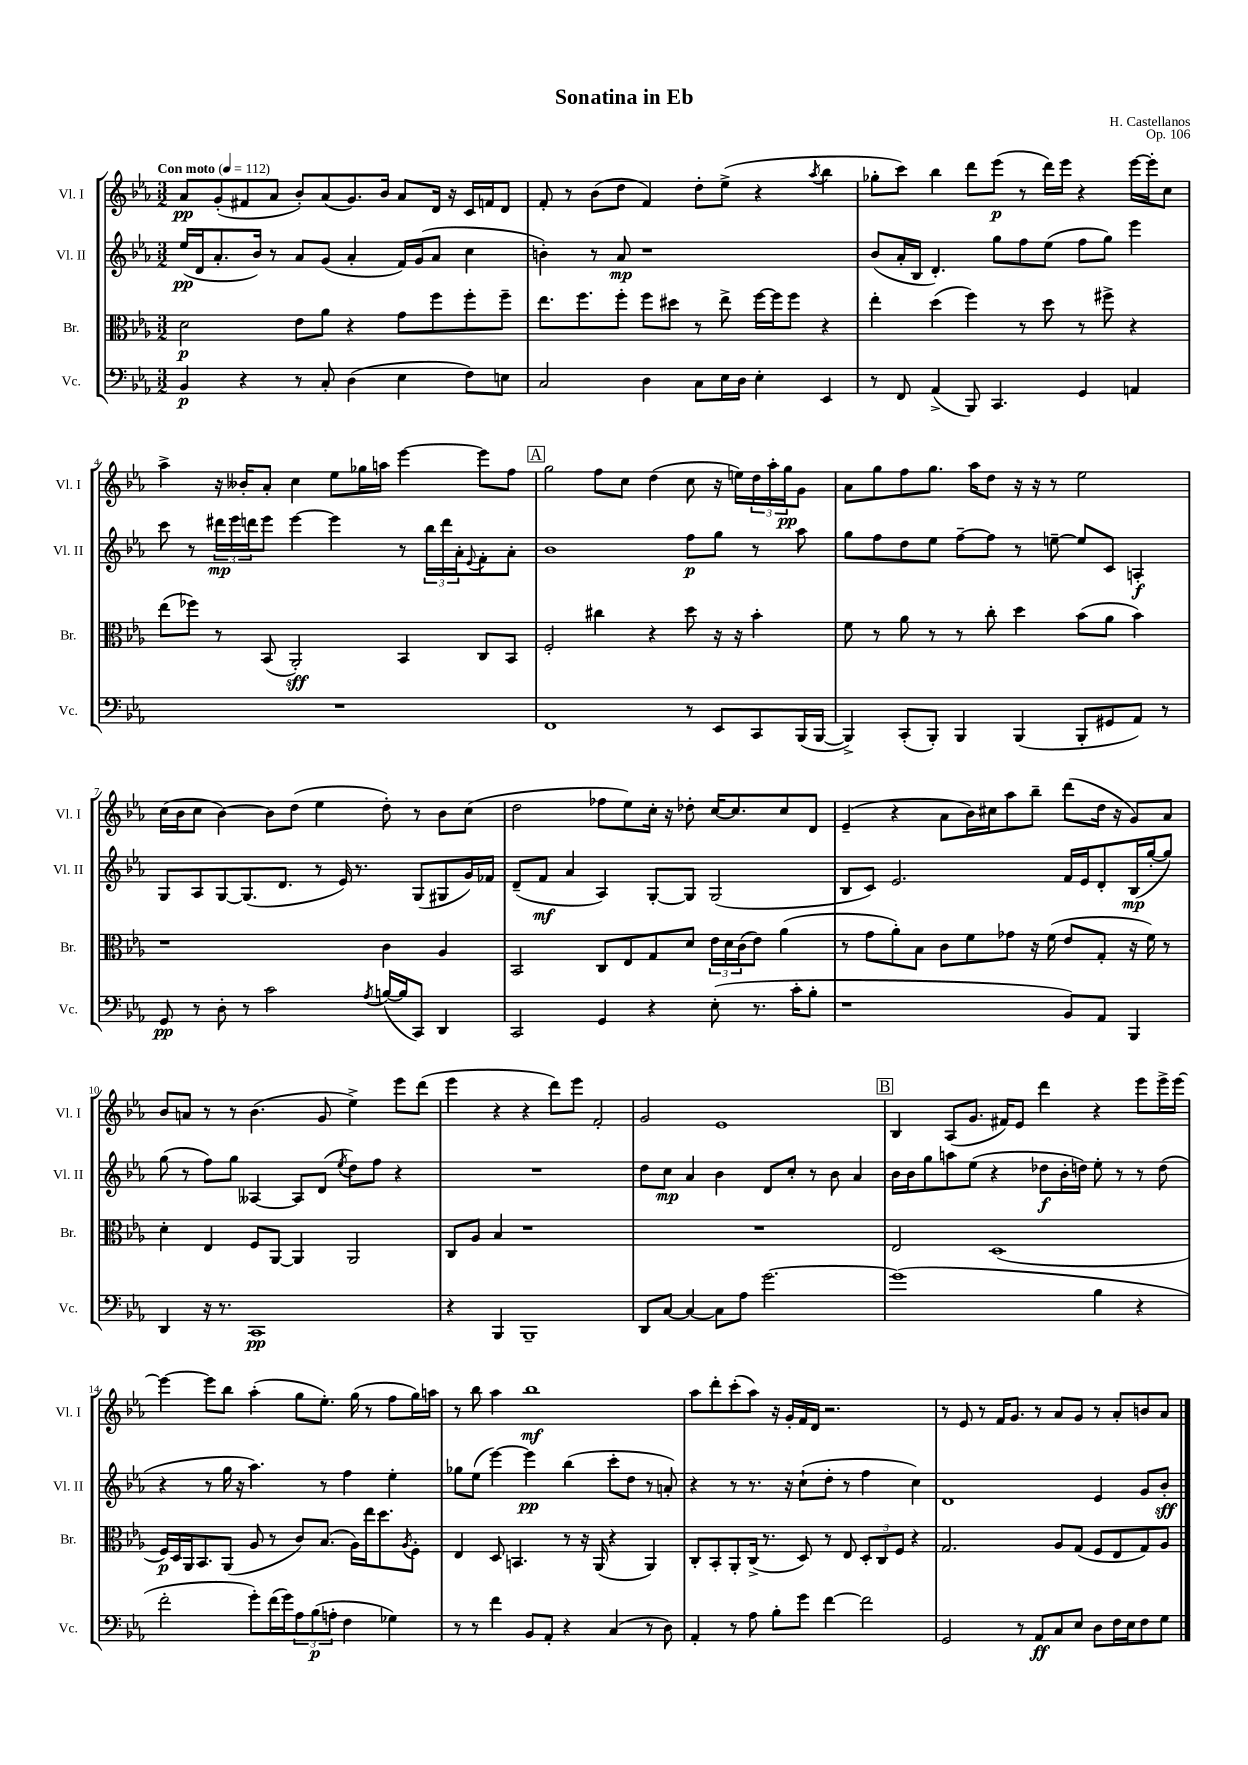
\header { title = "Sonatina in Eb" composer = "H. Castellanos" opus = "Op. 106" }
<<
\new StaffGroup <<
\new Staff = "s0" \with { instrumentName = "Vl. I" shortInstrumentName = "Vl. I" } {
    \clef treble \key ees \major \numericTimeSignature \time 3/2 \tempo "Con moto" 4 = 112
    aes'8\pp g'8-.( fis'8 aes'8 bes'8-.) aes'8( g'8.) bes'16 aes'8 d'16 r16 c'16 f'16 d'8 |
    f'8-. r8 bes'8( d''8 f'4) d''8-. ees''8->( r4 \acciaccatura { aes''8 } bes''4 |
    ges''8-. c'''8) bes''4 d'''8 ees'''8\p( r8 d'''16) ees'''16 r4 ees'''16~ ees'''16-. c''8 |
    aes''4-> r16 beses'16-. aes'8-. c''4 ees''8 ges''16 a''16 ees'''4~ ees'''8 f''8 |
    \mark \markup { \box "A" } g''2 f''8 c''8 d''4( c''8 r16 e''16) \tuplet 3/2 { d''16 aes''16-. g''16\pp } g'8 |
    aes'8 g''8 f''8 g''8. aes''16 d''8 r16 r16 r8 ees''2 |
    c''16( bes'16 c''8 bes'4~) bes'8 d''8( ees''4 d''8-.) r8 bes'8 c''8( |
    d''2 fes''8 ees''8) c''16-. r16 des''8-. c''16~ c''8. c''8 d'8 |
    ees'4--( r4 aes'8 bes'16) cis''16 aes''8 bes''8-- d'''8( d''16 r16 g'8) aes'8 |
    bes'8 a'8 r8 r8 bes'4.( g'8 ees''4->) ees'''8 d'''8( |
    ees'''4 r4 r4 d'''8) ees'''8 f'2-. |
    g'2 ees'1 |
    \mark \markup { \box "B" } bes4 aes8( g'8. fis'16) ees'8 d'''4 r4 ees'''8 ees'''16-> ees'''16~ |
    ees'''4~ ees'''8 bes''8 aes''4-.( g''8 ees''8.-.) g''16( r8 f''8 g''16) a''16 |
    r8 bes''8 aes''4 bes''1\mf |
    aes''8 d'''8-. c'''8-.( aes''8) r16 g'16-. f'16 d'16 r2. |
    r8 ees'8 r8 f'16 g'8. r8 aes'8 g'8 r8 aes'8-. b'8 aes'8 \bar "|." |
}
\new Staff = "s1" \with { instrumentName = "Vl. II" shortInstrumentName = "Vl. II" } {
    \clef treble \key ees \major \numericTimeSignature \time 3/2
    ees''16\pp( d'16 aes'8.-. bes'16) r8 aes'8 g'8( aes'4-. f'16) g'16( aes'8 c''4 |
    b'4-.) r8 aes'8\mp r1 |
    bes'8( aes'16-. bes16 d'4.-.) g''8 f''8 ees''8( f''8 g''8) ees'''4 |
    c'''8 r8 \tuplet 3/2 { dis'''16\mp ees'''16 d'''16 } ees'''8 ees'''4~ ees'''4 r8 \tuplet 3/2 { bes''16 d'''16 aes'16-. } \appoggiatura { ees'8 } f'8-. aes'8-. |
    \mark \markup { \box "A" } bes'1 f''8\p g''8 r8 aes''8 |
    g''8 f''8 d''8 ees''8 f''8~-- f''8 r8 e''8~-- e''8 c'8 a4-.\f |
    g8 aes8 g8~ g8.( d'8. r8 ees'16) r8. g8( gis8 g'16) fes'16 |
    d'8--( f'8\mf aes'4 aes4) g8~-. g8 g2( |
    bes8 c'8) ees'2. f'16 ees'16 d'8-. bes16\mp( g''16~-. g''8) |
    g''8( r8 f''8) g''8 aeses4~ aeses8 d'8( \acciaccatura { ees''8 } d''8) f''8 r4 |
    R1. |
    d''8 c''8\mp aes'4 bes'4 d'8 c''8-. r8 bes'8 aes'4 |
    \mark \markup { \box "B" } bes'16 bes'16 g''8 a''8 ees''8( r4 des''8\f bes'16-. d''16) ees''8-. r8 r8 d''8( |
    r4 r8 g''16 r16 aes''4.) r8 f''4 ees''4-. |
    ges''8 ees''8( ees'''4~) ees'''4\pp bes''4( c'''8-. d''8 r8 a'8-.) |
    r4 r8 r8. r16 c''8-!( d''8-. r8 f''4 c''4) |
    d'1 ees'4 g'8 bes'8-.\sff \bar "|." |
}
\new Staff = "s2" \with { instrumentName = "Br." shortInstrumentName = "Br." } {
    \clef alto \key ees \major \numericTimeSignature \time 3/2
    d'2\p ees'8 aes'8 r4 g'8 f''8 f''8-. f''8-- |
    ees''8. f''8. f''8-. f''8 dis''8 r8 ees''8-> f''16~ f''16 f''8 r4 |
    ees''4-. d''4( f''4) r8 d''8 r8 fis''8-> r4 |
    ees''8( fes''8) r8 bes,8( aes,2-.\sff) bes,4 c8 bes,8 |
    \mark \markup { \box "A" } f2-. cis''4 r4 d''8 r16 r16 bes'4-. |
    f'8 r8 aes'8 r8 r8 c''8-. d''4 bes'8( aes'8 bes'4) |
    r1 c'4 aes4 |
    bes,2 c8 ees8 g8 d'8 \tuplet 3/2 { ees'16 d'16 c'16( } ees'8) aes'4( |
    r8 g'8 aes'8-.) bes8 c'8 f'8 ges'8 r16 f'16( ees'8 g8-. r16 f'16) r8 |
    d'4-. ees4 f8 aes,8~ aes,4 aes,2 |
    c8 aes8 bes4 r1 |
    R1. |
    \mark \markup { \box "B" } ees2 d1( |
    f16\p) d16 aes,16 bes,8. aes,8( aes8 r8 c'8) bes8.( aes16) ees''16 d''8. \acciaccatura { aes8 } f8-. |
    ees4 d8 b,4. r8 r16 aes,16( r4 aes,4) |
    c8-. bes,8-. aes,8-. c16->( r8. d8) r8 ees8 \tuplet 3/2 { d8-. c8 f8 } r4 |
    g2. aes8 g8( f8 ees8 g8) aes8 \bar "|." |
}
\new Staff = "s3" \with { instrumentName = "Vc." shortInstrumentName = "Vc." } {
    \clef bass \key ees \major \numericTimeSignature \time 3/2
    bes,4\p r4 r8 c8-. d4( ees4 f8) e8 |
    c2 d4 c8 ees16 d16 ees4-. ees,4 |
    r8 f,8 aes,4->( bes,,8) c,4. g,4 a,4 |
    R1. |
    \mark \markup { \box "A" } f,1 r8 ees,8 c,8 bes,,16( bes,,16~ |
    bes,,4->) c,8-.( bes,,8-.) bes,,4 bes,,4( bes,,8-. gis,8 aes,8) r8 |
    g,8\pp r8 d8-. r8 c'2 \acciaccatura { aes8 } b16~( b16 c,8) d,4 |
    c,2 g,4 r4 ees8-.( r8. c'16-. bes8-. |
    r1 bes,8) aes,8 bes,,4 |
    d,4 r16 r8. c,1\pp |
    r4 bes,,4 bes,,1-- |
    d,8 c8~ c4~ c8 aes8 g'2.~ |
    \mark \markup { \box "B" } g'1( bes4 r4 |
    f'2-. g'8-.) f'16( g'16) \tuplet 3/2 { aes8 bes8\p( a8-. } f4 ges4) |
    r8 r8 f'4 bes,8 aes,8-. r4 c4( r8 d8) |
    aes,4-. r8 aes8 bes8-. g'8 f'4~ f'2 |
    g,2 r8 aes,8\ff c8 ees8 d8 f16 ees16 f8 g8 \bar "|." |
}
>>
>>
